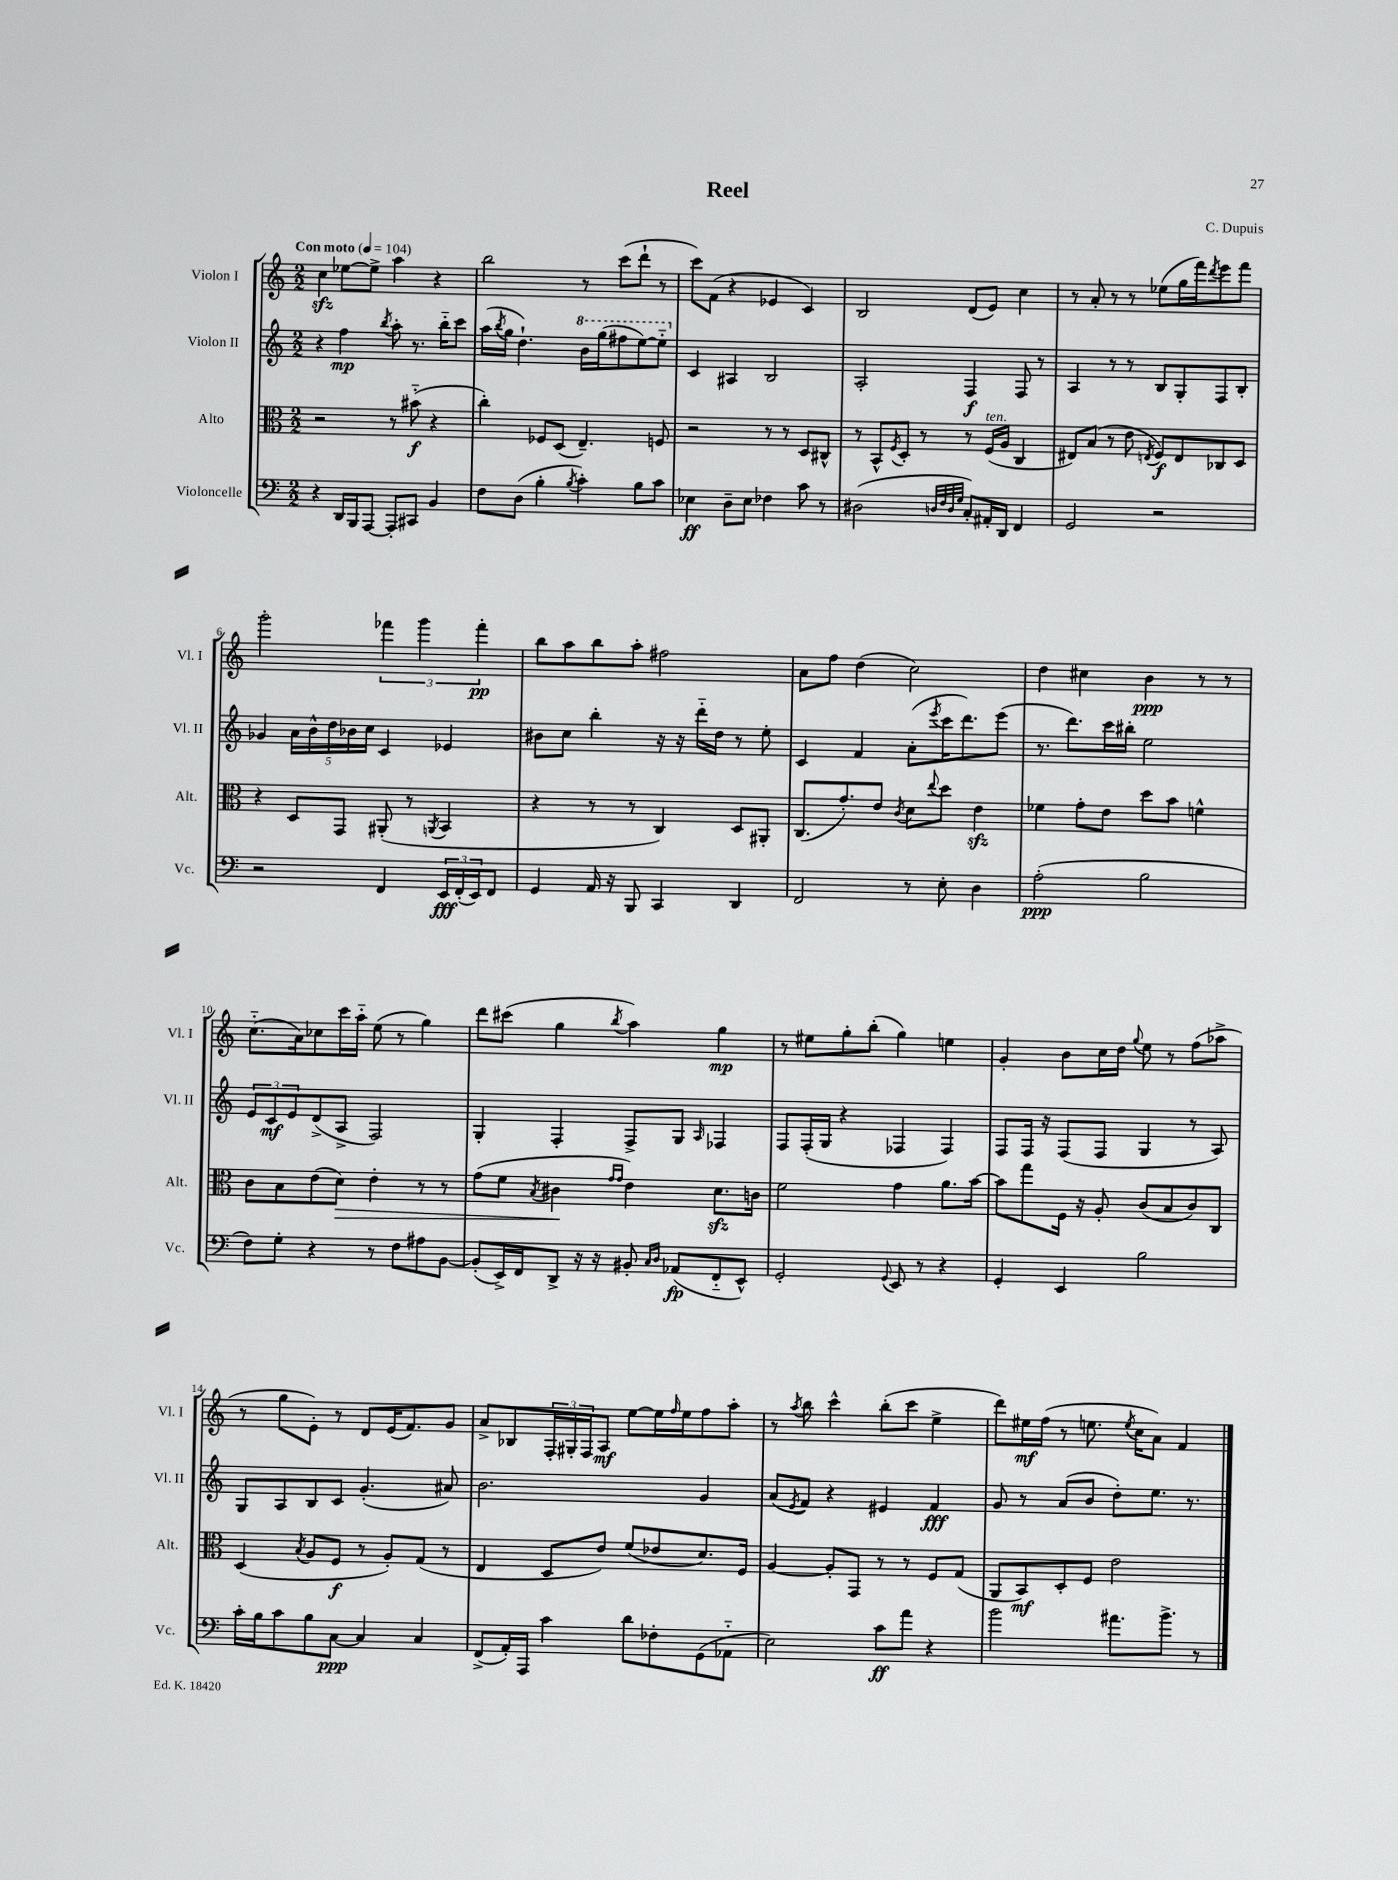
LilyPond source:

\header { title = "Reel" composer = "C. Dupuis" }
<<
\new StaffGroup <<
\new Staff = "s0" \with { instrumentName = "Violon I" shortInstrumentName = "Vl. I" } {
    \clef treble \key c \major \numericTimeSignature \time 2/2 \tempo "Con moto" 4 = 104
    c''4\sfz ees''8~ ees''8-> a''4 r4 |
    b''2 r8 c'''8( d'''8-! r8 |
    c'''8) f'8( r4 ees'4 c'4) |
    b2 d'8( e'8) c''4 |
    r8 a'8-. r8 r8 ees''8( g''16 f'''16) \acciaccatura { d'''8 } e'''8 f'''8 |
    g'''2-. \tuplet 3/2 { fes'''4 g'''4 fes'''4-.\pp } |
    b''8 a''8 b''8 a''8-. fis''2 |
    a'8 f''8 d''4( c''2) |
    d''4 cis''4 b'4\ppp r8 r8 |
    c''8.-_( a'16) ces''8 c'''16 a''16-_ e''8( r8 g''4) |
    d'''8 cis'''8( g''4 \acciaccatura { b''8 } a''4) g''4\mp |
    r8 eis''8 g''8-. b''8-.( g''4) e''4 |
    g'4-. b'8 c''16 d''16 \appoggiatura { g''8 } e''8 r8 f''8( aes''8-> |
    r8 g''8 e'8-.) r8 d'8 e'16( f'8.) g'8 |
    a'8-> bes8 \tuplet 3/2 { f16-. gis16-. f16 } a8\mf e''8~ e''16 \grace { f''16 } e''16 f''8 a''8-. |
    r8 \acciaccatura { a''8 } b''8 c'''4-^ b''8-.( c'''8 e''4-> |
    d'''8) eis''16\mf f''16( r8 e''8. \acciaccatura { e''8 } c''16 a'8) f'4 \bar "|." |
}
\new Staff = "s1" \with { instrumentName = "Violon II" shortInstrumentName = "Vl. II" } {
    \clef treble \key c \major \numericTimeSignature \time 2/2
    r4 f''4\mp \acciaccatura { b''8 } a''8-. r8. b''16-_ c'''8 |
    a''16( \acciaccatura { b''8 } g''16 d''4.-!) \ottava #1 b''16 g'''16( fis'''8 e'''8~) e'''8-_ \ottava #0 |
    c'4 ais4 b2 |
    a2-. f4\f f8 r8 |
    a4 r8 r8 b8 g8-. f8 b8-. |
    ges'4 \tuplet 5/4 { a'16 b'16-^ d''16 bes'16 c''16 } c'4 ees'4 |
    bis'8 c''8 b''4-. r16 r16 d'''16-_ d''16 r8 e''8-. |
    c'4 f'4 a'8-.( \acciaccatura { e'''8 } c'''16 d'''8.) e'''8( |
    r8. d'''8.) c'''16 bis''16-. e''2 |
    \tuplet 3/2 { e'8 c'8\mf e'8 } d'8->( a8-> f2) |
    g4-. f4-. f8-> g8 \grace { a16 } fes4 |
    f8 f16-.( g16 r4 fes4 fes4) |
    f8 f16 r16 f8( f8 g4 r8 a8) |
    g8 a8 b8 c'8 g'4.-.( ais'8) |
    b'2. g'4 |
    a'8( \acciaccatura { e'8 } f'8) r4 eis'4 f'4\fff |
    g'8 r8 a'8( b'8 d''8-.) e''8. r8. \bar "|." |
}
\new Staff = "s2" \with { instrumentName = "Alto" shortInstrumentName = "Alt." } {
    \clef alto \key c \major \numericTimeSignature \time 2/2
    r2 r8 bis'8-_\f( r4 |
    c''4-.) fes8 d8( e4.--) f8 |
    r2 r8 r8 d8 cis8-^ |
    r8 b,8-^ \acciaccatura { f8 } d8-. r8 r8 f16^\markup { \italic "ten." }( a16 c4 |
    eis8) b8( r8 e'8 \acciaccatura { e8 } f8\f) e8 ces8 d8 |
    r4 d8 g,8 ais,8-.( r8 \acciaccatura { a,8 } b,4 |
    r4 r8 r8 c4) d8 ais,8-. |
    c8.( g'8.-.) e'8 \acciaccatura { c'8 } d'8 \appoggiatura { e''8 } d''8 e'4\sfz |
    fes'4 g'8-. e'8 d''8 b'8 f'4-^ |
    c'8 b8 e'8( d'8\>) e'4-. r8 r8 |
    g'8( f'8 \acciaccatura { b8 } cis'4\! \grace { g'16 g'16 } e'4) d'8.\sfz c'16 |
    f'2 g'4 a'8. b'16~ |
    b'8 g''8 f16 r16 a8-. c'8( b8 c'8) c8 |
    d4( \acciaccatura { b8 } a8 f8\f r8 a8-.) g8( r8 |
    e4 d8 e'8) f'8( ees'8 d'8.) f16 |
    a4~ a8-. g,8 r8 r8 f8 g8( |
    a,8 b,8\mf) d8-. f8 e'2 \bar "|." |
}
\new Staff = "s3" \with { instrumentName = "Violoncelle" shortInstrumentName = "Vc." } {
    \clef bass \key c \major \numericTimeSignature \time 2/2
    r4 d,16 b,,16 a,,8~ a,,8-. cis,8 b,4 |
    f8 d8( b4-. \acciaccatura { b8 } c'4-.) b8 c'8 |
    ees4\ff d8-- ees8 fes4 c'8 r8 |
    dis2( \grace { d32 f32 d32 g32 } c8-.) ais,16-. d,16 f,4 |
    g,2 r2 |
    r2 f,4 \tuplet 3/2 { e,16\fff f,16-.( e,16) } f,8 |
    g,4 a,16 r16 b,,8 c,4 d,4 |
    f,2 r8 e8-. d4 |
    a2-.\ppp( b2 |
    f8) g8-. r4 r8 f8 ais8 b,8~ |
    b,8-.( e,16->) f,16 d,8-> r16 r16 bis,8-. \grace { c16 d16 } aes,8\fp( f,8-_ e,8-^) |
    g,2-. \appoggiatura { g,8 } e,8 r8 r4 |
    g,4-. e,4 b2 |
    c'16-. b16 c'8 b8 c8~\ppp c4 c4 |
    f,8->( a,16-.) a,,16 c'4 d'8 fes8-. g,8( aes,8-_ |
    e2) c'8\ff a'8 r4 |
    b'2 ais'8. b'8.-> r8 \bar "|." |
}
>>
>>
